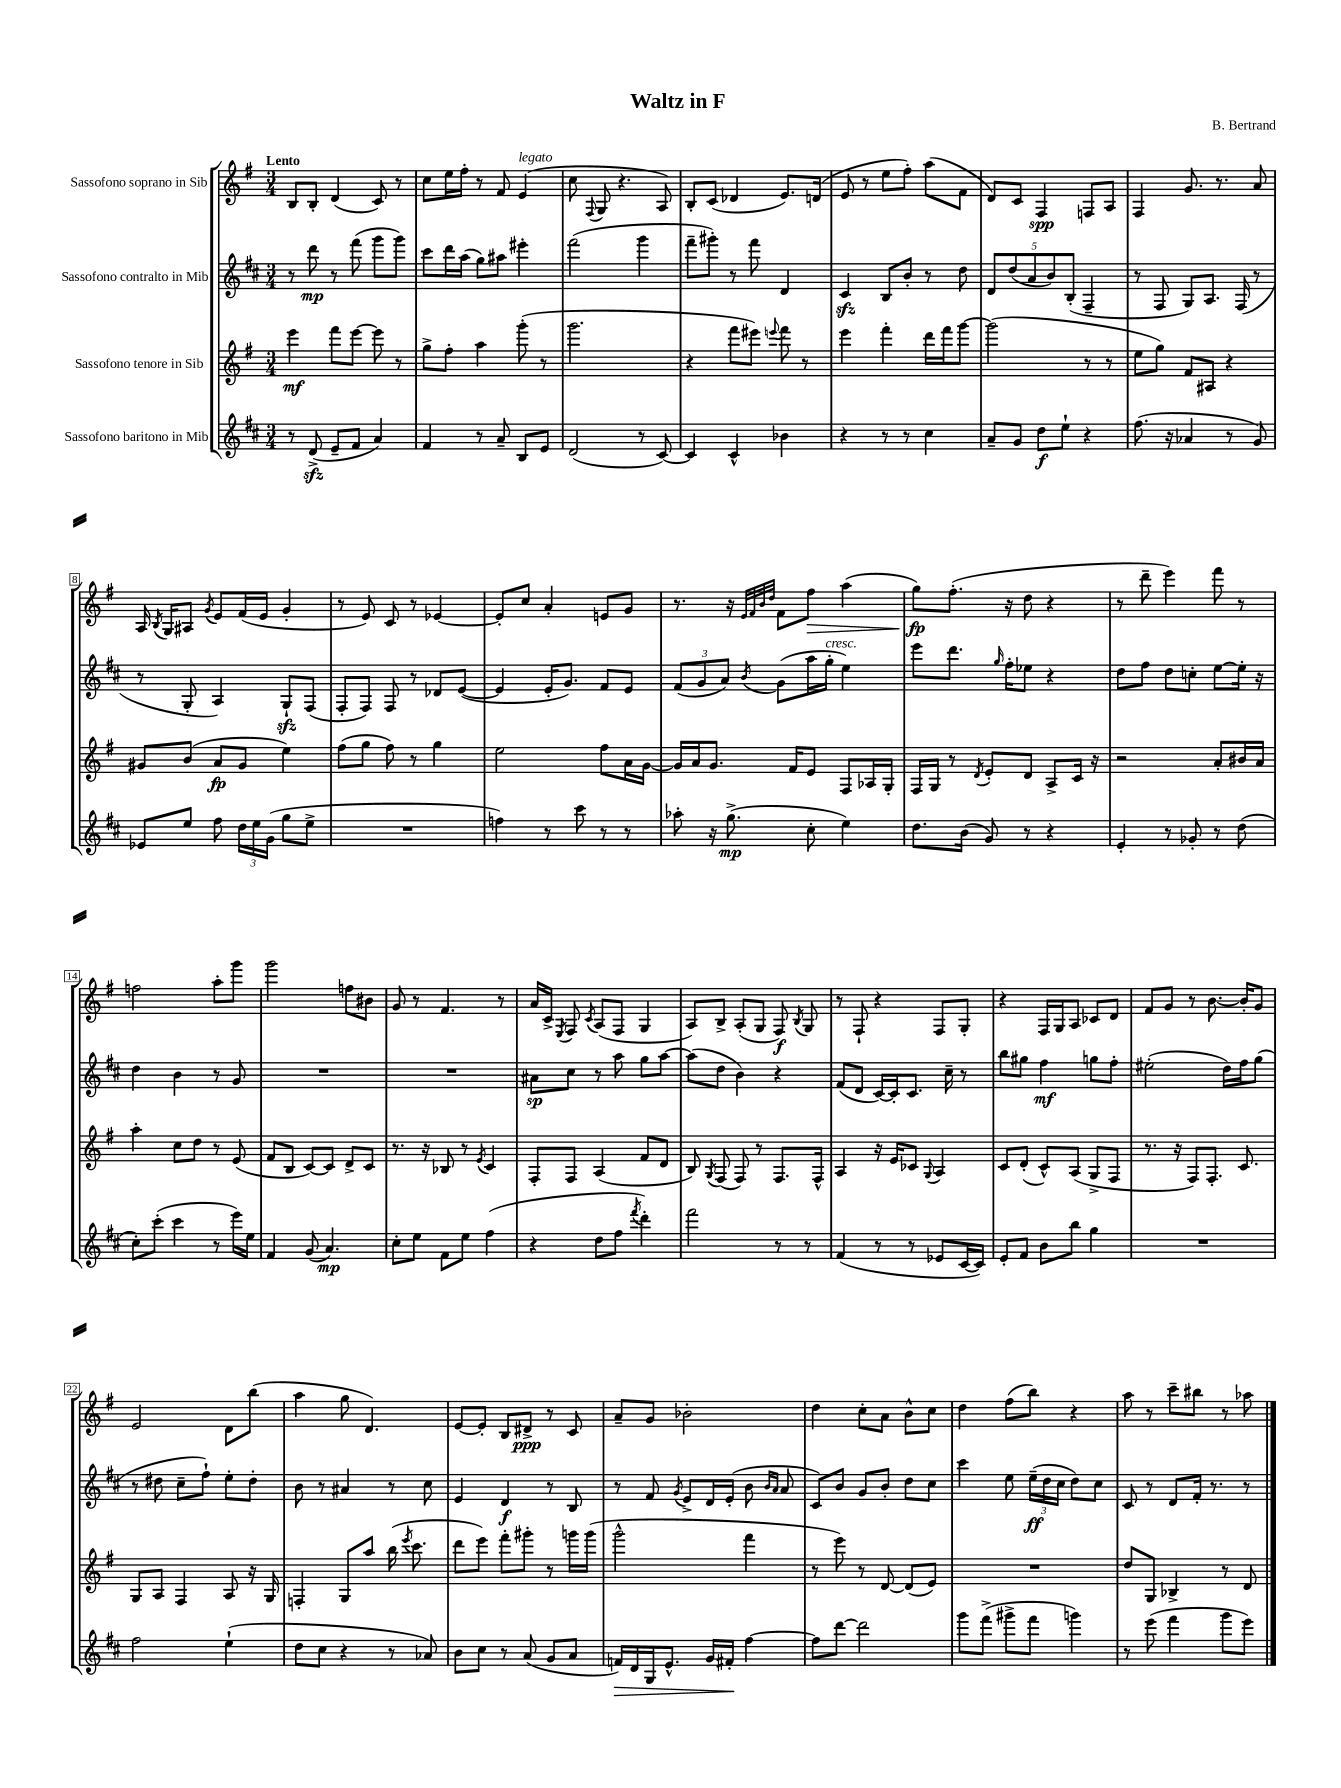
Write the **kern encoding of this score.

**kern	**dynam	**kern	**dynam	**kern	**dynam	**kern	**dynam
*part4	*part4	*part3	*part3	*part2	*part2	*part1	*part1
*staff4	*staff4	*staff3	*staff3	*staff2	*staff2	*staff1	*staff1
*I"Sassofono baritono in Mib	*	*I"Sassofono tenore in Sib	*	*I"Sassofono contralto in Mib	*	*I"Sassofono soprano in Sib	*
*clefG2	*	*clefG2	*	*clefG2	*	*clefG2	*
*k[f#c#]	*	*k[f#]	*	*k[f#c#]	*	*k[f#]	*
*M3/4	*	*M3/4	*	*M3/4	*	*M3/4	*
=1	=1	=1	=1	=1	=1	=1	=1
!	!	!	!	!	!	!LO:TX:a:B:t=Lento	!
8r	.	4eee\	mf	8r	.	8B/L	.
(8dzz^/	.	.	.	8ddd\	mp	8B'/J	.
8e~/L	.	8fff#\L	.	8r	.	(4d/	.
8f#/J	.	[8eee\J	.	(8fff#\	.	.	.
4a/)	.	8eee\]	.	8ggg\L	.	8c/)	.
.	.	8r	.	8ggg\J)	.	8r	.
=2	=2	=2	=2	=2	=2	=2	=2
4f#/	.	8gg^\L	.	8ccc#\L	.	8cc\L	.
.	.	8ff#'\J	.	16ddd\L	.	16ee\L	.
.	.	.	.	(16aa\JJ	.	16ff#'\JJ	.
8r	.	4aa\	.	8gg\L)	.	8r	.
8a~/	.	.	.	8aa#X\J	.	8f#/	.
!	!	!	!	!	!	!LO:TX:a:i:t=legato	!
8B/L	.	(8ggg'\	.	4eee#X'\	.	(4e/	.
8e/J	.	8r	.	.	.	.	.
=3	=3	=3	=3	=3	=3	=3	=3
(2d/	.	2.ggg\	.	(2fff#\	.	8cc\	.
.	.	.	.	.	.	8qqF#/	.
.	.	.	.	.	.	8G/	.
.	.	.	.	.	.	4.r	.
8r	.	.	.	4ggg\	.	.	.
[8c#/)	.	.	.	.	.	8A/)	.
=4	=4	=4	=4	=4	=4	=4	=4
4c#/]	.	4r	.	8fff#~\L	.	8B'/L	.
.	.	.	.	8ggg#X'\J)	.	(8c/J	.
4c#^^/	.	8fff#\L	.	8r	.	4d-X/	.
.	.	8eee#X\J)	.	8fff#\	.	.	.
.	.	8qqeeen/	.	.	.	.	.
4b-X\	.	8fff#\	.	4d/	.	8.e/L)	.
.	.	8r	.	.	.	.	.
.	.	.	.	.	.	(16dn/Jk	.
=5	=5	=5	=5	=5	=5	=5	=5
4r	.	4eee\	.	4c#zz/	.	8e/	.
.	.	.	.	.	.	8r	.
8r	.	4fff#'\	.	8B/L	.	8ee\L	.
8r	.	.	.	8b'/J	.	8ff#'\J)	.
4cc#\	.	16ddd\LL	.	8r	.	(8aa\L	.
.	.	16fff#\J	.	.	.	.	.
.	.	[8ggg\J	.	8dd\	.	8f#\J	.
=6	=6	=6	=6	=6	=6	=6	=6
8a~/L	.	(2ggg\]	.	10d/L	.	8d/L)	.
.	.	.	.	(10dd/	.	.	.
8g/J	.	.	.	.	.	8c/J	.
.	.	.	.	10a/	.	.	.
8dd\L	f	.	.	.	.	4F#/	spp
.	.	.	.	10b/)	.	.	.
8ee`\J	.	.	.	.	.	.	.
.	.	.	.	(10B'/J	.	.	.
4r	.	8r	.	4F#~/	.	8Fn/L	.
.	.	8r	.	.	.	8A/J	.
=7	=7	=7	=7	=7	=7	=7	=7
(8.ff#\	.	8ee\L	.	8r	.	4F#/	.
.	.	8gg\J)	.	8F#/	.	.	.
16r	.	.	.	.	.	.	.
4a-X/	.	8f#/L	.	8G/L)	.	8.g/	.
.	.	8A#X/J	.	8.A/J	.	.	.
.	.	.	.	.	.	8.r	.
8r	.	4r	.	.	.	.	.
.	.	.	.	(16F#/	.	.	.
8g/)	.	.	.	8r	.	8a/	.
!!LO:LB:g=z
=8	=8	=8	=8	=8	=8	=8	=8
8e-X/L	.	8g#X/L	.	8r	.	16A/	.
.	.	.	.	.	.	8qB/	.
.	.	.	.	.	.	16G/KL	.
8ee/J	.	(8b/J	.	8G'/	.	8A#X/J	.
.	.	.	.	.	.	8qg/	.
8ff#\	.	8a/L	fp	4A/)	.	8e/L	.
24dd\LL	.	8g#/J	.	.	.	(16f#/L	.
24ee\	.	.	.	.	.	.	.
.	.	.	.	.	.	16e/JJ	.
(24g\JJ	.	.	.	.	.	.	.
8gg\L	.	4ee\)	.	8Gzz`/L	.	4g'/	.
8ee^\J	.	.	.	(8F#/J	.	.	.
=9	=9	=9	=9	=9	=9	=9	=9
2.r	.	(8ff#\L	.	8F#'/L	.	8r	.
.	.	8gg\J	.	8F#/J)	.	8e/)	.
.	.	8ff#\)	.	8F#/	.	8c/	.
.	.	8r	.	8r	.	8r	.
.	.	4gg\	.	8d-X/L	.	[4e-X/	.
.	.	.	.	([8e/J	.	.	.
=10	=10	=10	=10	=10	=10	=10	=10
4ffn\)	.	2ee\	.	4e/]	.	8e-'/L]	.
.	.	.	.	.	.	8cc/J	.
8r	.	.	.	16e'/KL	.	4a'/	.
.	.	.	.	8.g/J)	.	.	.
8ccc#\	.	.	.	.	.	.	.
8r	.	8ff#\L	.	8f#/L	.	8en/L	.
8r	.	16a\L	.	8e/J	.	8g/J	.
.	.	[16g\JJ	.	.	.	.	.
=11	=11	=11	=11	=11	=11	=11	=11
8aa-X'\	.	16g/LL]	.	(12f#/L	.	8.r	.
.	.	16a/J	.	.	.	.	.
.	.	.	.	12g/	.	.	.
16r	.	8.g/J	.	.	.	.	.
.	.	.	.	12a/J)	.	.	.
(8.gg^\	mp	.	.	.	.	16r	.
.	.	.	.	.	.	32qqe/LLL	.
.	.	.	.	.	.	32qqf#/	.
.	.	.	.	.	.	32qqb/	.
.	.	.	.	8qb/	.	32qqdd/JJJ	.
.	.	.	.	(8g\L	.	8f#\L	.
.	.	16f#/KL	.	.	.	.	.
!	!	!	!	!	!	!	!LO:HP:b
8cc#'\	.	8e/J	.	16aa\L	.	8ff#\J	>
!	!	!	!	!LO:TX:a:i:t=cresc.	!	!	!
.	.	.	.	16gg'\JJ	.	.	.
4ee\)	.	8F#/L	.	4ee\)	.	(4aa\	.
.	.	16A-X/L	.	.	.	.	.
.	.	16G'/JJ	.	.	.	.	.
=12	=12	=12	=12	=12	=12	=12	=12
8.dd\L	.	16F#/LL	.	8eee\L	.	8gg\L)	fp
.	.	16G/JJ	.	.	.	.	.
.	.	8r	.	8.ddd\J	.	(8.ff#'\J	]
(16b\Jk	.	.	.	.	.	.	.
.	.	8qd/	.	.	.	.	.
8g/)	.	8e'/L	.	.	.	.	.
.	.	.	.	16qqgg/	.	.	.
.	.	.	.	16ff#'\KL	.	16r	.
8r	.	8d/J	.	8ee-X\J	.	8dd\	.
4r	.	8A^/L	.	4r	.	4r	.
.	.	16c/Jk	.	.	.	.	.
.	.	16r	.	.	.	.	.
=13	=13	=13	=13	=13	=13	=13	=13
4e'/	.	2r	.	8dd\L	.	8r	.
.	.	.	.	8ff#\J	.	8ddd~\	.
8r	.	.	.	8dd\L	.	4eee\)	.
8g-X'/	.	.	.	8ccn'\J	.	.	.
8r	.	8a'/L	.	[8ee\L	.	8fff#\	.
(8dd\	.	16b#X/L	.	16ee'\Jk]	.	8r	.
.	.	16a/JJ	.	16r	.	.	.
!!LO:LB:g=z
=14	=14	=14	=14	=14	=14	=14	=14
8cc#'\L)	.	4aa'\	.	4dd\	.	2ffn\	.
(8ccc#'\J	.	.	.	.	.	.	.
4ccc#\	.	8cc\L	.	4b\	.	.	.
.	.	8dd\J	.	.	.	.	.
8r	.	8r	.	8r	.	8aa'\L	.
16eee\LL)	.	(8e/	.	8g/	.	8ggg\J	.
16ee\JJ	.	.	.	.	.	.	.
=15	=15	=15	=15	=15	=15	=15	=15
4f#/	.	8f#/L	.	2.r	.	2ggg\	.
.	.	8B/J	.	.	.	.	.
(8g/	.	[8c/L)	.	.	.	.	.
4.a/)	mp	8c/J]	.	.	.	.	.
.	.	8d^/L	.	.	.	8ffn\L	.
.	.	8c/J	.	.	.	8b#X\J	.
=16	=16	=16	=16	=16	=16	=16	=16
8cc#'\L	.	8.r	.	2.r	.	8g/	.
8ee\J	.	.	.	.	.	8r	.
.	.	16r	.	.	.	.	.
8f#\L	.	8B-X/	.	.	.	4.f#/	.
8ee\J	.	8r	.	.	.	.	.
.	.	8qe/	.	.	.	.	.
(4ff#\	.	4c/	.	.	.	.	.
.	.	.	.	.	.	8r	.
=17	=17	=17	=17	=17	=17	=17	=17
4r	.	8F#'/L	.	8a#X\L	sp	16a/LL	.
.	.	.	.	.	.	16c^/JJ	.
.	.	.	.	.	.	8qE/	.
.	.	8F#/J	.	8cc#\J	.	8F#/	.
.	.	.	.	.	.	8qc/	.
8dd\L	.	(4A/	.	8r	.	(8A/L	.
8ff#\J	.	.	.	8aa\	.	8F#/J	.
8qfff#/	.	.	.	.	.	.	.
4ddd'\)	.	8f#/L	.	8gg\L	.	4G/	.
.	.	8d/J	.	[8aa\J	.	.	.
=18	=18	=18	=18	=18	=18	=18	=18
2fff#\	.	8B/)	.	(8aa\L]	.	8A/L)	.
.	.	8qG/	.	.	.	.	.
.	.	(8F#/	.	8dd\J	.	8B^/J	.
.	.	8F#/)	.	4b\)	.	(8A'/L	.
.	.	8r	.	.	.	8G/J	.
8r	.	8.F#/L	.	4r	.	8F#/)	f
.	.	.	.	.	.	8qB/	.
8r	.	.	.	.	.	8G/	.
.	.	16F#^^/Jk	.	.	.	.	.
=19	=19	=19	=19	=19	=19	=19	=19
(4f#/	.	4A/	.	(8f#/L	.	8r	.
.	.	.	.	8d/J	.	8F#`/	.
8r	.	16r	.	[16c#/LL)	.	4r	.
.	.	16e/KL	.	16c#'/J]	.	.	.
8r	.	8c-X/J	.	8.c#/J	.	.	.
.	.	8qqG/	.	.	.	.	.
8e-X/L	.	4A/	.	.	.	8F#/L	.
.	.	.	.	16cc#~\	.	.	.
[16c#/L	.	.	.	8r	.	8G'/J	.
16c#/JJ])	.	.	.	.	.	.	.
=20	=20	=20	=20	=20	=20	=20	=20
8e'/L	.	8c/L	.	8bb\L	.	4r	.
8f#/J	.	(8d'/J	.	8gg#X\J	.	.	.
8b\L	.	8c^^/L)	.	4ff#\	mf	16F#/LL	.
.	.	.	.	.	.	16G/J	.
8bb\J	.	(8A/J	.	.	.	8A/J	.
4gg\	.	8G^/L	.	8ggn\L	.	8c-X/L	.
.	.	8F#/J	.	8ff#'\J	.	8d/J	.
=21	=21	=21	=21	=21	=21	=21	=21
2.r	.	8.r	.	(2ee#X'\	.	8f#/L	.
.	.	.	.	.	.	8g/J	.
.	.	16r	.	.	.	.	.
.	.	8F#/L)	.	.	.	8r	.
.	.	8.F#'/J	.	.	.	[8.b\	.
.	.	.	.	16dd\LL)	.	.	.
.	.	8.c/	.	16ff#\J	.	16b'/KL]	.
.	.	.	.	(8gg\J	.	8g/J	.
!!LO:LB:g=z
=22	=22	=22	=22	=22	=22	=22	=22
2ff#\	.	8G/L	.	8r	.	2e/	.
.	.	8A/J	.	8dd#X\	.	.	.
.	.	4F#/	.	8cc#~\L	.	.	.
.	.	.	.	8ff#`\J)	.	.	.
(4ee`\	.	8A/	.	8ee'\L	.	8d\L	.
.	.	16r	.	8dd#'\J	.	(8bb\J	.
.	.	16G/	.	.	.	.	.
=23	=23	=23	=23	=23	=23	=23	=23
8dd\L	.	4Fn'/	.	8b\	.	4aa\	.
8cc#\J	.	.	.	8r	.	.	.
4r	.	8G/L	.	4a#X/	.	8gg\	.
.	.	8aa/J	.	.	.	4.d/)	.
8r	.	(16bb\	.	8r	.	.	.
.	.	8qeee/	.	.	.	.	.
.	.	8.ccc\	.	.	.	.	.
8a-X/)	.	.	.	8cc#\	.	.	.
=24	=24	=24	=24	=24	=24	=24	=24
8b\L	.	8ddd\L	.	4e/	.	[8e/L	.
8cc#\J	.	8eee\J)	.	.	.	8e'/J]	.
8r	.	8fff#'\L	.	4d/	f	8B/L	.
(8a/	.	8ggg#X'\J	.	.	.	8d#X^/J	ppp
8g/L	.	8r	.	8r	.	8r	.
8a/J	.	16gggn\LL	.	8B/	.	8c/	.
.	.	(16ggg\JJ	.	.	.	.	.
=25	=25	=25	=25	=25	=25	=25	=25
!	!LO:HP:b	!	!	!	!	!	!
16fn/LL)	>	2ggg^^\	.	8r	.	8a~/L	.
16d/	.	.	.	.	.	.	.
16G/J	.	.	.	8f#/	.	8g/J	.
8.e^^/J	.	.	.	.	.	.	.
.	.	.	.	8qg/	.	.	.
.	.	.	.	8e^/L	.	2b-X'\	.
16g/LL	.	.	.	16d/L	.	.	.
16f#X'/JJ	.	.	.	(16e'/JJ	.	.	.
[4ff#\	]	4fff#\	.	8b\	.	.	.
.	.	.	.	16qqb/LL	.	.	.
.	.	.	.	16qqa/JJ	.	.	.
.	.	.	.	8a/	.	.	.
=26	=26	=26	=26	=26	=26	=26	=26
8ff#\L]	.	8r	.	8c#/L)	.	4dd\	.
[8ddd\J	.	8eee\)	.	8b/J	.	.	.
2ddd\]	.	8r	.	8g/L	.	8cc'\L	.
.	.	[8d/	.	8b'/J	.	8a\J	.
.	.	(8d/L]	.	8dd\L	.	8b^^\L	.
.	.	8e/J)	.	8cc#\J	.	8cc\J	.
=27	=27	=27	=27	=27	=27	=27	=27
8ggg\L	.	2.r	.	4ccc#\	.	4dd\	.
(8fff#^\J	.	.	.	.	.	.	.
8ggg#X^\L	.	.	.	8ee\	.	(8ff#\L	.
8fff#\J	.	.	.	(24ee~\LL	ff	8bb\J)	.
.	.	.	.	24dd\	.	.	.
.	.	.	.	24cc#\JJ	.	.	.
4gggn\)	.	.	.	8dd\L)	.	4r	.
.	.	.	.	8cc#\J	.	.	.
=28	=28	=28	=28	=28	=28	=28	=28
8r	.	8dd/L	.	8c#/	.	8aa\	.
(8eee\	.	8G/J	.	8r	.	8r	.
4fff#\	.	4B-X^/	.	8d/L	.	8ccc~\L	.
.	.	.	.	16f#'/Jk	.	8bb#X\J	.
.	.	.	.	8.r	.	.	.
8ggg\L	.	8r	.	.	.	8r	.
8eee\J)	.	8d/	.	8r	.	8aa-X\	.
==	==	==	==	==	==	==	==
*-	*-	*-	*-	*-	*-	*-	*-
